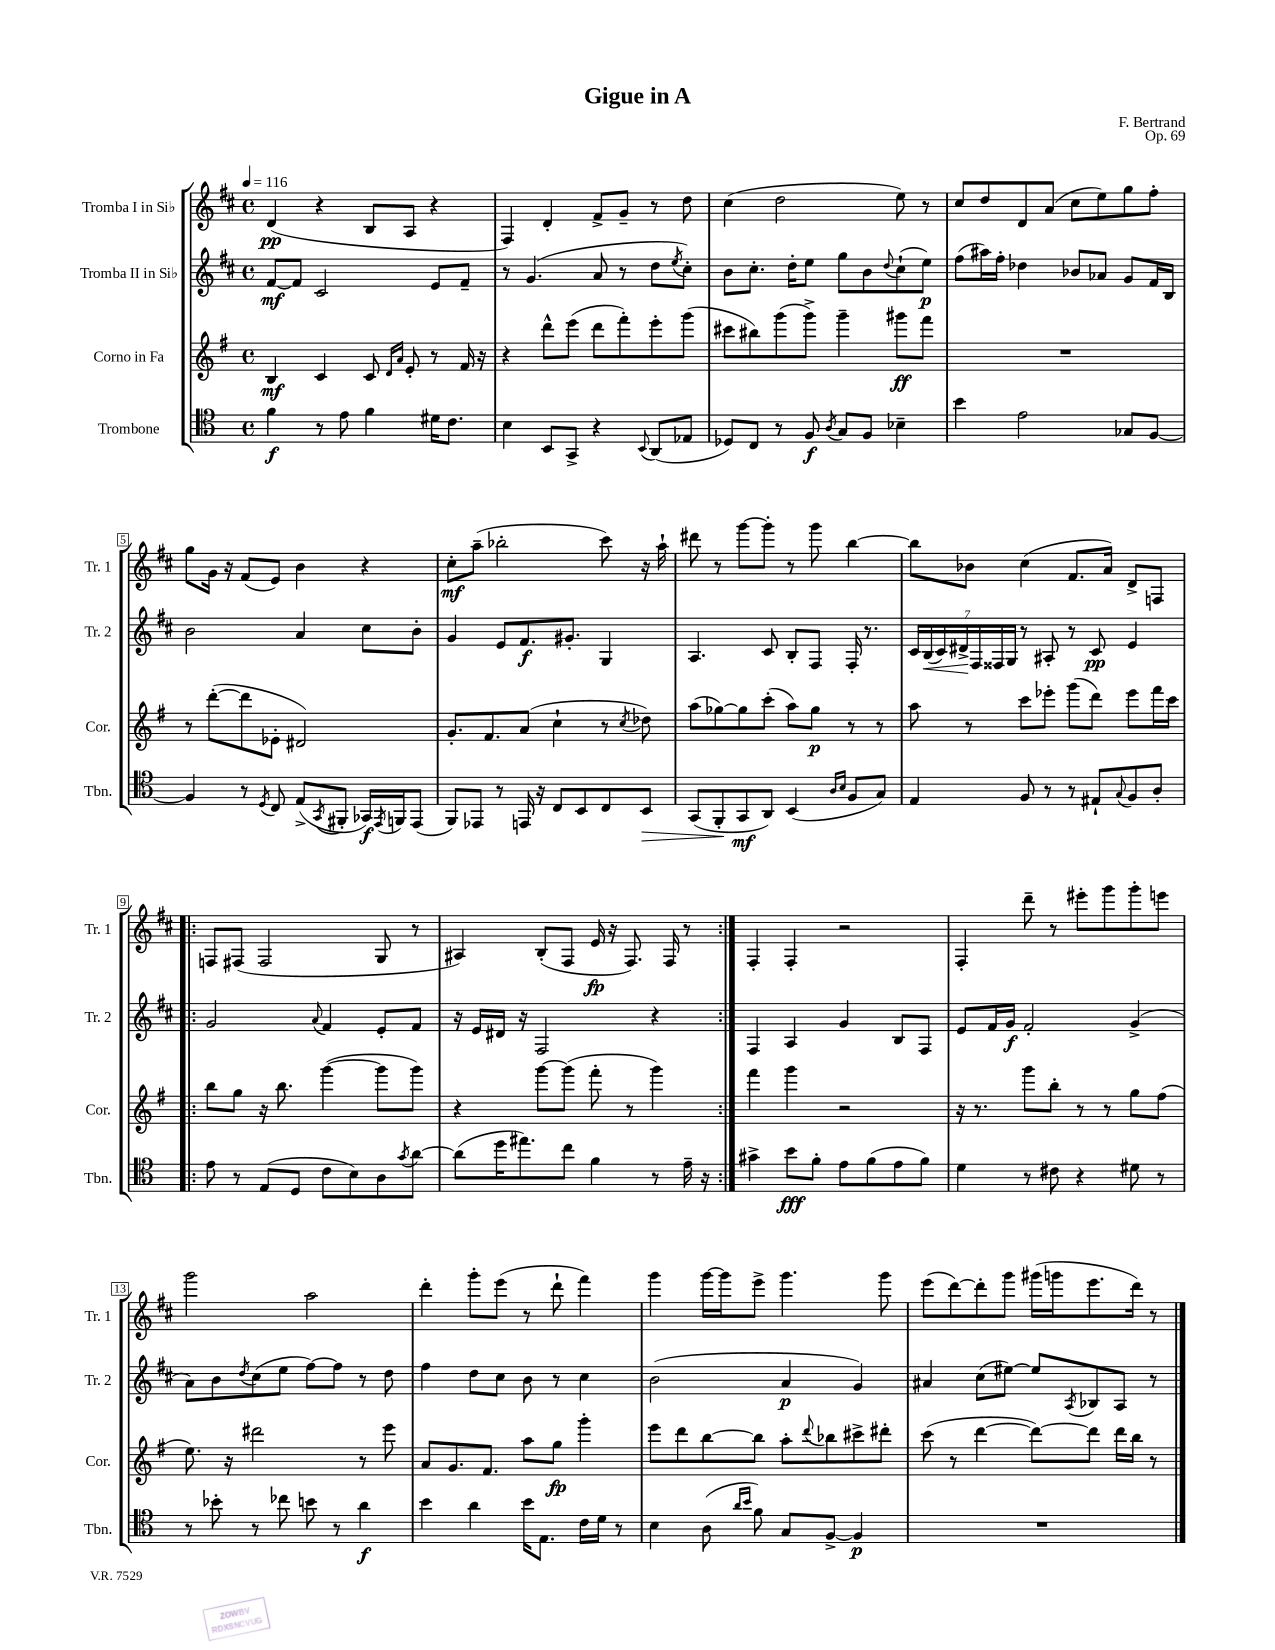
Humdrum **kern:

**kern	**dynam	**kern	**dynam	**kern	**dynam	**kern	**dynam
*part4	*part4	*part3	*part3	*part2	*part2	*part1	*part1
*staff4	*staff4	*staff3	*staff3	*staff2	*staff2	*staff1	*staff1
*I"Trombone	*	*I"Corno in Fa	*	*I"Tromba II in Si♭	*	*I"Tromba I in Si♭	*
*I'Tbn.	*	*I'Cor.	*	*I'Tr. 2	*	*I'Tr. 1	*
*clefC4	*	*clefG2	*	*clefG2	*	*clefG2	*
*k[]	*	*k[f#]	*	*k[f#c#]	*	*k[f#c#]	*
*M4/4	*	*M4/4	*	*M4/4	*	*M4/4	*
*met(c)	*	*met(c)	*	*met(c)	*	*met(c)	*
*MM116	*	*MM116	*	*MM116	*	*MM116	*
=1	=1	=1	=1	=1	=1	=1	=1
4f\	f	4B/	mf	[8f#/L	mf	(4d/	pp
.	.	.	.	8f#/J]	.	.	.
8r	.	4c/	.	2c#/	.	4r	.
8e\	.	.	.	.	.	.	.
4f\	.	8c/	.	.	.	8B/L	.
.	.	16qqd/LL	.	.	.	.	.
.	.	16qqa/JJ	.	.	.	.	.
.	.	8e'/	.	.	.	8A/J	.
16d#X\KL	.	8r	.	8e/L	.	4r	.
8.c\J	.	.	.	.	.	.	.
.	.	16f#/	.	8f#~/J	.	.	.
.	.	16r	.	.	.	.	.
=2	=2	=2	=2	=2	=2	=2	=2
4B\	.	4r	.	8r	.	4F#/)	.
.	.	.	.	(4.g/	.	.	.
8BB/L	.	8ddd^^\L	.	.	.	4d'/	.
8GG^/J	.	(8eee\J	.	.	.	.	.
4r	.	8ddd\L	.	8a/	.	8f#^/L	.
.	.	8fff#'\)	.	8r	.	8g~/J	.
8qqBB/	.	.	.	.	.	.	.
(8AA/L	.	8eee'\	.	8dd\L	.	8r	.
.	.	.	.	8qee/	.	.	.
8E-X/J	.	(8ggg\J	.	8cc#'\J)	.	8dd\	.
=3	=3	=3	=3	=3	=3	=3	=3
8D-X/L)	.	8ccc#X\L	.	8b\L	.	(4cc#\	.
8C/J	.	8bb#X\)	.	8.cc#'\J	.	.	.
8r	.	(8ggg\	.	.	.	2dd\	.
.	.	.	.	16dd'\KL	.	.	.
8F/	f	8ggg^\J)	.	8ee\J	.	.	.
8qA/	.	.	.	.	.	.	.
8G/L	.	4ggg~\	.	8gg\L	.	.	.
8F/J	.	.	.	8b\	.	.	.
.	.	.	.	8qqdd/	.	.	.
4B-X~\	.	8ggg#X\L	ff	(8cc#`\	.	8ee\)	.
.	.	8fff#\J	.	8ee\J)	p	8r	.
=4	=4	=4	=4	=4	=4	=4	=4
4b\	.	1r	.	(8ff#\L	.	8cc#/L	.
.	.	.	.	16aa#X\L)	.	8dd/	.
.	.	.	.	16ff#'\JJ	.	.	.
2e\	.	.	.	4dd-X\	.	8d/	.
.	.	.	.	.	.	(8a/J	.
.	.	.	.	8b-X/L	.	8cc#\L	.
.	.	.	.	8a-X/J	.	8ee\)	.
8G-X/L	.	.	.	8g/L	.	8gg\	.
[8F/J	.	.	.	16f#/L	.	8ff#'\J	.
.	.	.	.	16B/JJ	.	.	.
!!LO:LB:g=z
=5	=5	=5	=5	=5	=5	=5	=5
4F/]	.	8r	.	2b\	.	8gg\L	.
.	.	([8ddd'\L	.	.	.	16g\Jk	.
.	.	.	.	.	.	16r	.
8r	.	8ddd\]	.	.	.	(8f#/L	.
8qD/	.	.	.	.	.	.	.
8C/	.	8e-X'\J	.	.	.	8e/J)	.
(8E^/L	.	2d#X/)	.	4a/	.	4b\	.
8qGG/	.	.	.	.	.	.	.
8FF#X'/J	.	.	.	.	.	.	.
16GG-X/LL)	f	.	.	8cc#\L	.	4r	.
8qEE/	.	.	.	.	.	.	.
16FFn/J	.	.	.	.	.	.	.
(8EE/J	.	.	.	8b'\J	.	.	.
=6	=6	=6	=6	=6	=6	=6	=6
8FF/L)	.	8.g'/L	.	4g/	.	8cc#'\L	mf
8EE-X/J	.	.	.	.	.	(8aa~\J	.
.	.	8.f#/	.	.	.	.	.
8r	.	.	.	8e/L	.	2bb-X'\	.
16EEn/	.	(8a/J	.	8.f#/	f	.	.
16r	.	.	.	.	.	.	.
8C/L	.	4cc`\	.	.	.	.	.
.	.	.	.	8.g#X'/J	.	.	.
8BB/	.	.	.	.	.	.	.
8C/	.	8r	.	4G/	.	8ccc#\)	.
.	.	8qcc/	.	.	.	.	.
!	!LO:HP:b	!	!	!	!	!	!
8BB/J	>	8dd-X\)	.	.	.	16r	.
.	.	.	.	.	.	16aa`\	.
=7	=7	=7	=7	=7	=7	=7	=7
(8GG/L	.	(8aa\L	.	4.A/	.	8ddd#X\	.
8FF'/	.	[8gg-X\)	.	.	.	8r	.
8GG/	] mf	8gg-\]	.	.	.	[8ggg\L	.
8AA/J)	.	(8ccc'\J	.	8c#/	.	8ggg'\J]	.
(4BB/	.	8aa\L)	.	8B'/L	.	8r	.
.	.	8gg-\J	p	8F#/J	.	8ggg\	.
16qqA/LL	.	.	.	.	.	.	.
16qqB/JJ	.	.	.	.	.	.	.
8F/L	.	8r	.	16F#'/	.	[4bb\	.
.	.	.	.	8.r	.	.	.
8G/J)	.	8r	.	.	.	.	.
=8	=8	=8	=8	=8	=8	=8	=8
4E/	.	8aa\	.	28c#/LL	.	8bb\L]	.
!	!	!	!	!	!LO:HP:b	!	!
.	.	.	.	(28B/	<	.	.
.	.	.	.	28c#/)	.	.	.
.	.	.	.	28d#X^/	.	.	.
.	.	8r	.	.	.	8b-X\J	.
.	.	.	.	28F#/	[	.	.
.	.	.	.	28F##X/	.	.	.
.	.	.	.	28G/JJ	.	.	.
8F/	.	8ccc\L	.	8r	.	(4cc#\	.
8r	.	8eee-X'\J	.	8A#X'/	.	.	.
8r	.	(8ggg\L	.	8r	.	8.f#/L	.
8E#X`/L	.	8ddd\J)	.	8c#/	pp	.	.
.	.	.	.	.	.	16a/Jk)	.
8qqG/	.	.	.	.	.	.	.
8F/	.	8eee-\L	.	4e/	.	8d^/L	.
8A'/J	.	16fff#\L	.	.	.	8Fn/J	.
.	.	16ccc\JJ	.	.	.	.	.
!!LO:LB:g=z
=9!|:	=9!|:	=9!|:	=9!|:	=9!|:	=9!|:	=9!|:	=9!|:
8e\	.	8bb\L	.	2g/	.	8Fn/L	.
8r	.	8gg\J	.	.	.	(8F#X/J	.
(8E/L	.	16r	.	.	.	2F#/	.
.	.	8.bb\	.	.	.	.	.
8D/J	.	.	.	.	.	.	.
.	.	.	.	8qqa/	.	.	.
8c\L	.	([4ggg\	.	4f#/	.	.	.
8B\)	.	.	.	.	.	.	.
8A\	.	8ggg\L]	.	8e'/L	.	8G/	.
8qg/	.	.	.	.	.	.	.
[8a\J	.	8ggg\J)	.	8f#/J	.	8r	.
=10	=10	=10	=10	=10	=10	=10	=10
(8a\L]	.	4r	.	16r	.	4A#X/)	.
.	.	.	.	16e/LL	.	.	.
16dd\K	.	.	.	16d#X/JJ	.	.	.
8.ee#X\)	.	.	.	16r	.	.	.
.	.	[8ggg\L	.	2F#/	.	(8B'/L	.
8cc\J	.	(8ggg\J]	.	.	.	8F#/J	.
4f\	.	8fff#'\	.	.	.	16e/	fp
.	.	.	.	.	.	16r	.
.	.	8r	.	.	.	8.F#/)	.
8r	.	4ggg\)	.	4r	.	.	.
.	.	.	.	.	.	16F#/	.
16e~\	.	.	.	.	.	8r	.
16r	.	.	.	.	.	.	.
=11:|!	=11:|!	=11:|!	=11:|!	=11:|!	=11:|!	=11:|!	=11:|!
4g#X^\	.	4fff#\	.	4F#/	.	4F#'/	.
8b\L	fff	4ggg\	.	4A/	.	4F#'/	.
8f'\J	.	.	.	.	.	.	.
8e\L	.	2r	.	4g/	.	2r	.
(8f\	.	.	.	.	.	.	.
8e\	.	.	.	8B/L	.	.	.
8f\J)	.	.	.	8F#/J	.	.	.
=12	=12	=12	=12	=12	=12	=12	=12
4d\	.	16r	.	8e/L	.	4F#'/	.
.	.	8.r	.	.	.	.	.
.	.	.	.	16f#/L	.	.	.
.	.	.	.	16g/JJ	f	.	.
8r	.	8ggg\L	.	2f#'/	.	8ddd~\	.
8c#X\	.	8bb'\J	.	.	.	8r	.
4r	.	8r	.	.	.	8eee#X'\L	.
.	.	8r	.	.	.	8ggg\	.
8d#X\	.	8gg\L	.	(4g^/	.	8ggg'\	.
8r	.	(8ff#\J	.	.	.	8eeen\J	.
!!LO:LB:g=z
=13	=13	=13	=13	=13	=13	=13	=13
8r	.	8.ee\)	.	8a\L)	.	2ggg\	.
8b-X'\	.	.	.	8b\	.	.	.
.	.	16r	.	.	.	.	.
.	.	.	.	8qdd/	.	.	.
8r	.	2ddd#X\	.	(8cc#\	.	.	.
8cc-X\	.	.	.	8ee\J	.	.	.
8bn\	.	.	.	[8ff#\L)	.	2aa\	.
8r	.	.	.	8ff#\J]	.	.	.
4a\	f	8r	.	8r	.	.	.
.	.	8eee\	.	8dd\	.	.	.
=14	=14	=14	=14	=14	=14	=14	=14
4b\	.	8a/L	.	4ff#\	.	4ddd'\	.
.	.	8.g/	.	.	.	.	.
4a\	.	.	.	8dd\L	.	8ggg'\L	.
.	.	8.f#/J	.	.	.	.	.
.	.	.	.	8cc#\J	.	(8eee\J	.
16b\KL	.	8aa\L	.	8b\	.	8r	.
8.E\J	.	.	.	.	.	.	.
.	.	8gg\J	fp	8r	.	8ddd`\	.
16c\LL	.	4ggg'\	.	4cc#\	.	4fff#\)	.
16d\JJ	.	.	.	.	.	.	.
8r	.	.	.	.	.	.	.
=15	=15	=15	=15	=15	=15	=15	=15
4B\	.	8eee\L	.	(2b\	.	4ggg\	.
.	.	8ddd\	.	.	.	.	.
(8A\	.	[8bb\	.	.	.	[16ggg\LL	.
.	.	.	.	.	.	16ggg\J]	.
16qqa/LL	.	.	.	.	.	.	.
16qqb/JJ	.	.	.	.	.	.	.
8f\)	.	8bb\J]	.	.	.	8eee^\J	.
8G/L	.	8aa'\L	.	4a/	p	4.ggg\	.
.	.	8qqddd/	.	.	.	.	.
[8F^/J	.	8bb-X\	.	.	.	.	.
4F/]	p	8ccc#X^\	.	4g/)	.	.	.
.	.	8ddd#X'\J	.	.	.	8ggg\	.
=16	=16	=16	=16	=16	=16	=16	=16
1r	.	(8ccc\	.	4a#X/	.	(8eee\L	.
.	.	8r	.	.	.	[8ddd\)	.
.	.	[4ddd\	.	(8cc#\L	.	8ddd'\]	.
.	.	.	.	[8ee#X\J)	.	8ggg\J	.
.	.	8ddd\L_)	.	8ee#/L]	.	(16ggg#X\LL	.
.	.	.	.	.	.	16gggn\J	.
.	.	.	.	8qA/	.	.	.
.	.	8ddd\J]	.	8B-X/	.	8.eee\	.
.	.	16ddd\LL	.	8A/J	.	.	.
.	.	16bb\JJ	.	.	.	16ddd\Jk)	.
.	.	8r	.	8r	.	8r	.
==	==	==	==	==	==	==	==
*-	*-	*-	*-	*-	*-	*-	*-
